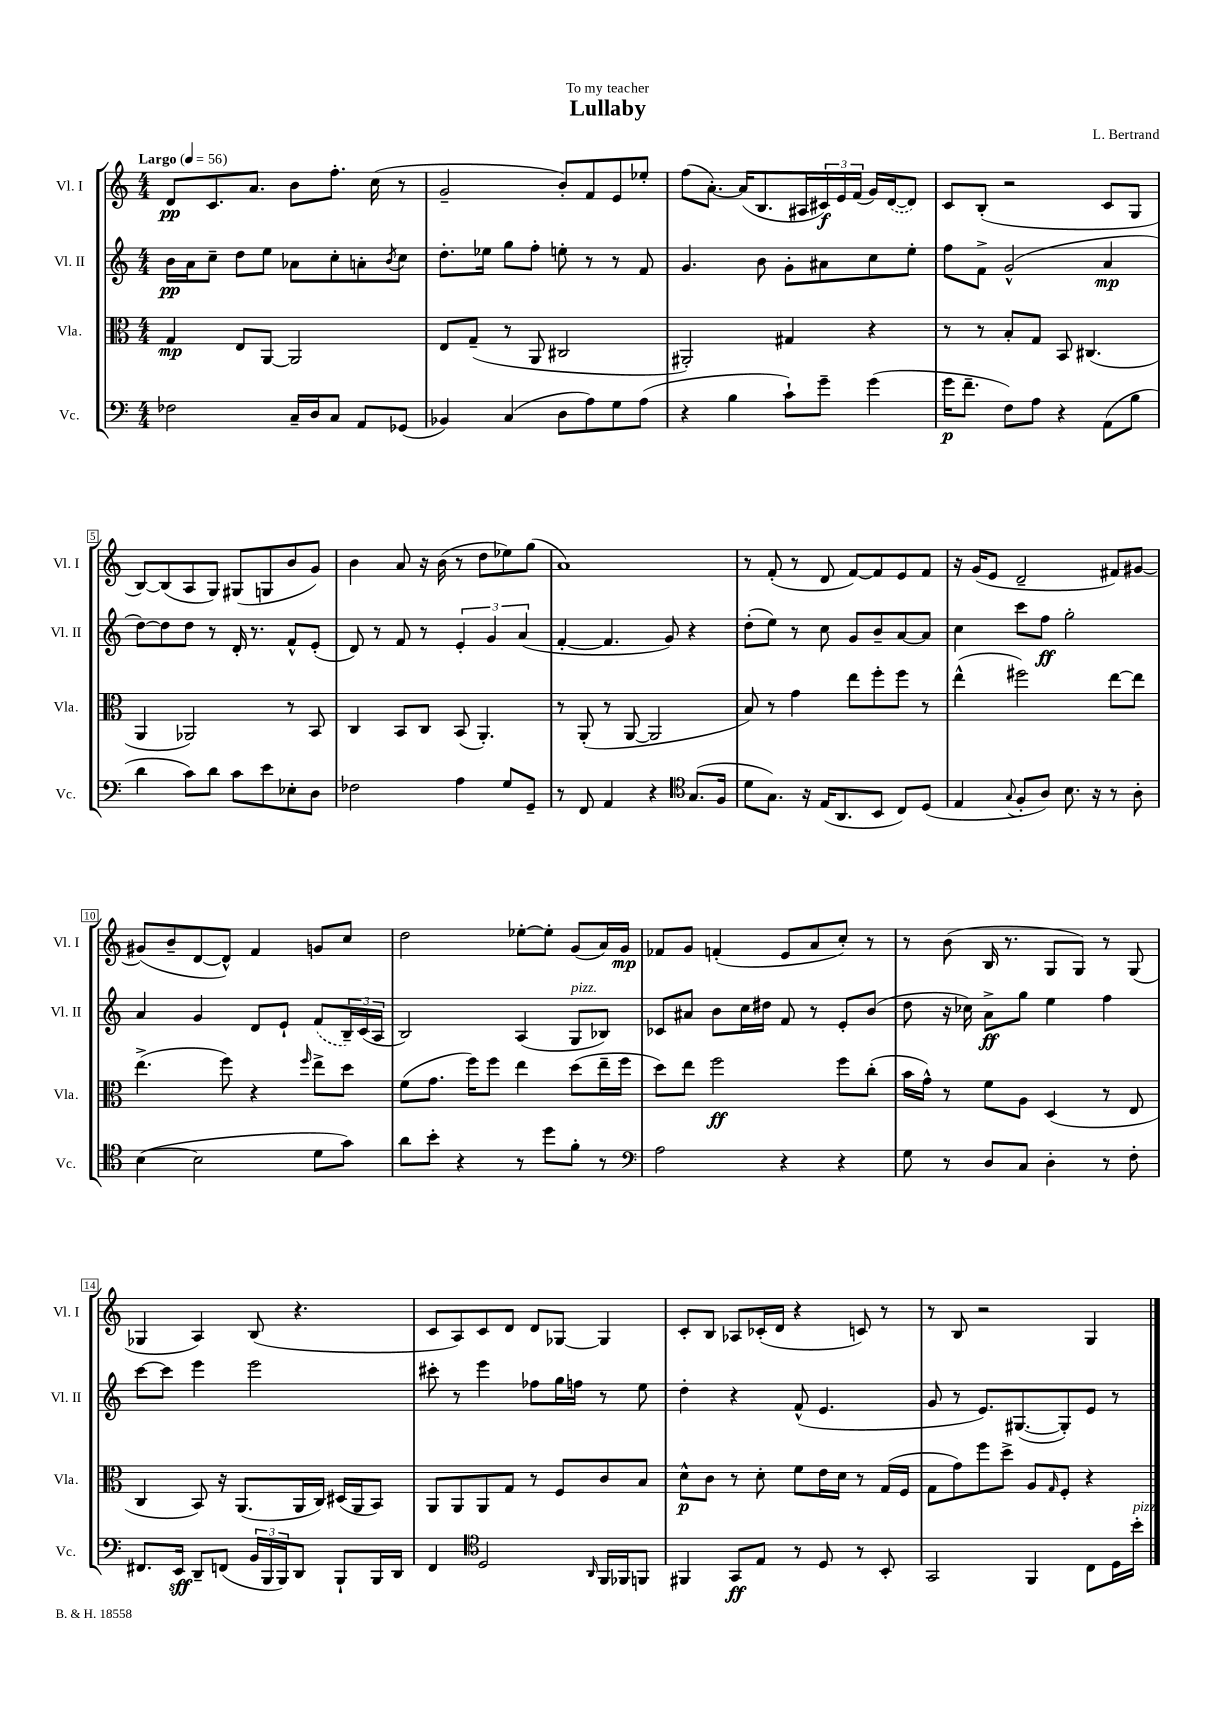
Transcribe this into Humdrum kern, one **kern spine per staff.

**kern	**dynam	**kern	**dynam	**kern	**dynam	**kern	**dynam
*part4	*part4	*part3	*part3	*part2	*part2	*part1	*part1
*staff4	*staff4	*staff3	*staff3	*staff2	*staff2	*staff1	*staff1
*I"Vc.	*	*I"Vla.	*	*I"Vl. II	*	*I"Vl. I	*
*I'Vc.	*	*I'Vla.	*	*I'Vl. II	*	*I'Vl. I	*
*clefF4	*	*clefC3	*	*clefG2	*	*clefG2	*
*k[]	*	*k[]	*	*k[]	*	*k[]	*
*M4/4	*	*M4/4	*	*M4/4	*	*M4/4	*
*MM56	*	*MM56	*	*MM56	*	*MM56	*
=1	=1	=1	=1	=1	=1	=1	=1
!	!	!	!	!	!	!LO:TX:a:B:t=Largo	!
2F-X\	.	4G/	mp	16b\LL	pp	8d/L	pp
.	.	.	.	16a\J	.	.	.
.	.	.	.	8cc~\J	.	8.c/	.
.	.	8E/L	.	8dd\L	.	.	.
.	.	.	.	.	.	8.a/J	.
.	.	[8AA/J	.	8ee\J	.	.	.
16C~/LL	.	2AA/]	.	8a-X\L	.	8b\L	.
16D/J	.	.	.	.	.	.	.
8C/J	.	.	.	8cc'\	.	8.ff'\J	.
8AA/L	.	.	.	8an'\	.	.	.
.	.	.	.	.	.	(16cc\	.
.	.	.	.	8qb/	.	.	.
(8GG-X/J	.	.	.	8cc\J	.	8r	.
=2	=2	=2	=2	=2	=2	=2	=2
4BB-X/)	.	8E/L	.	8.dd'\L	.	2g~/	.
.	.	(8G~/J	.	.	.	.	.
.	.	.	.	16ee-X\Jk	.	.	.
(4C/	.	8r	.	8gg\L	.	.	.
.	.	8AA/	.	8ff'\J	.	.	.
8D\L	.	2C#X/	.	8een'\	.	8b'/L)	.
8A\)	.	.	.	8r	.	8f/	.
8G\	.	.	.	8r	.	8e/	.
(8A\J	.	.	.	8f/	.	8ee-X'/J	.
=3	=3	=3	=3	=3	=3	=3	=3
4r	.	2AA#X'/)	.	4.g/	.	(8ff\L	.
.	.	.	.	.	.	[8.a'\J)	.
4B\	.	.	.	.	.	.	.
.	.	.	.	.	.	(16a/KL]	.
.	.	.	.	8b\	.	8.B/	.
8c`\L)	.	4G#X/	.	8g'\L	.	.	.
.	.	.	.	.	.	16A#X/L	.
8g~\J	.	.	.	8a#X\	.	24c#X/)	f
.	.	.	.	.	.	24e/	.
.	.	.	.	.	.	(24f/JJ	.
(4g\	.	4r	.	8cc\	.	16g/LL)	.
.	.	.	.	.	.	([16d/J	.
.	.	.	.	8ee'\J	.	8d/J])	.
=4	=4	=4	=4	=4	=4	=4	=4
16g\KL	p	8r	.	8ff\L	.	8c/L	.
8.f~\J	.	.	.	.	.	.	.
.	.	8r	.	8f^\J	.	(8B'/J	.
8F\L)	.	8B'/L	.	(2g^^/	.	2r	.
8A\J	.	8G/J	.	.	.	.	.
4r	.	8BB/	.	.	.	.	.
.	.	(4.C#X/	.	.	.	.	.
(8AA\L	.	.	.	4a/	mp	8c/L	.
8B\J	.	.	.	.	.	8G/J	.
!!LO:LB:g=z
=5	=5	=5	=5	=5	=5	=5	=5
4d\	.	4AA/	.	[8dd\L)	.	[8B/L)	.
.	.	.	.	8dd\]	.	(8B/]	.
8c\L)	.	2AA-X/)	.	8dd\J	.	8A/	.
8d\J	.	.	.	8r	.	8G/J)	.
8c\L	.	.	.	16d'/	.	(8G#X/L	.
.	.	.	.	8.r	.	.	.
8e\	.	.	.	.	.	8Gn/	.
8E-X'\	.	8r	.	8f^^/L	.	8b/	.
8D\J	.	8BB/	.	(8e'/J	.	8g/J)	.
=6	=6	=6	=6	=6	=6	=6	=6
2F-X\	.	4C/	.	8d/)	.	4b\	.
.	.	.	.	8r	.	.	.
.	.	8BB/L	.	8f/	.	8a/	.
.	.	8C/J	.	8r	.	16r	.
.	.	.	.	.	.	(16b\	.
4A\	.	(8BB/	.	6e'/	.	8r	.
.	.	4.AA'/)	.	.	.	8dd\L	.
.	.	.	.	6g/	.	.	.
8G/L	.	.	.	.	.	8ee-X\)	.
.	.	.	.	(6a/	.	.	.
8GG~/J	.	.	.	.	.	(8gg\J	.
=7	=7	=7	=7	=7	=7	=7	=7
8r	.	8r	.	[4f'/	.	1a)	.
8FF/	.	(8AA'/	.	.	.	.	.
4AA/	.	8r	.	4.f/]	.	.	.
.	.	[8AA/	.	.	.	.	.
4r	.	2AA/]	.	.	.	.	.
.	.	.	.	8g/)	.	.	.
*clefC4	*	*	*	*	*	*	*
(8.G/L	.	.	.	4r	.	.	.
16F/Jk	.	.	.	.	.	.	.
=8	=8	=8	=8	=8	=8	=8	=8
8d\L	.	8B/)	.	(8dd'\L	.	8r	.
8.G\J)	.	8r	.	8ee\J)	.	(8f'/	.
.	.	4g\	.	8r	.	8r	.
16r	.	.	.	.	.	.	.
(16E/KL	.	.	.	8cc\	.	8d/	.
8.AA/	.	.	.	.	.	.	.
.	.	8ee\L	.	8g/L	.	[8f/L)	.
8BB/J	.	8ff'\	.	8b~/	.	8f/]	.
8C/L)	.	8ff\J	.	[8a/	.	8e/	.
(8D/J	.	8r	.	8a/J]	.	8f/J	.
=9	=9	=9	=9	=9	=9	=9	=9
4E/	.	(4ee^^\	.	4cc\	.	16r	.
.	.	.	.	.	.	(16g/KL	.
.	.	.	.	.	.	8e/J	.
8qqG/	.	.	.	.	.	.	.
8F'/L	.	2ff#X\)	.	8ccc\L	.	2d~/	.
8A/J)	.	.	.	8ff\J	ff	.	.
8.B\	.	.	.	2gg'\	.	.	.
16r	.	.	.	.	.	.	.
8r	.	[8ee\L	.	.	.	8f#X/L)	.
8A'\	.	8ee\J]	.	.	.	[8g#X/J	.
!!LO:LB:g=z
=10	=10	=10	=10	=10	=10	=10	=10
([4B\	.	(4.ee^\	.	4a/	.	(8g#X/L]	.
.	.	.	.	.	.	8b~/	.
2B\]	.	.	.	4g/	.	[8d/	.
.	.	8ff\)	.	.	.	8d^^/J])	.
.	.	4r	.	8d/L	.	4f/	.
.	.	.	.	8e`/J	.	.	.
.	.	16qqff/	.	.	.	.	.
8d\L	.	8ee^\L	.	(8f/L	.	8gn/L	.
8g\J)	.	8dd\J	.	24B~/L)	.	8cc/J	.
.	.	.	.	(24c/	.	.	.
.	.	.	.	24A/JJ	.	.	.
=11	=11	=11	=11	=11	=11	=11	=11
8a\L	.	(8f\L	.	2B/)	.	2dd\	.
8b'\J	.	8.g\J	.	.	.	.	.
4r	.	.	.	.	.	.	.
.	.	16ff\KL)	.	.	.	.	.
.	.	8ff\J	.	.	.	.	.
8r	.	4ee\	.	(4A/	.	[8ee-X'\L	.
8dd\L	.	.	.	.	.	8ee-'\J]	.
!	!	!	!	!LO:TX:a:i:t=pizz.	!	!	!
8f'\J	.	(8dd\L	.	8G/L	.	(8g/L	.
8r	.	16ee~\L	.	8B-X/J)	.	16a/L)	.
.	.	16ff\JJ	.	.	.	16g/JJ	mp
=12	=12	=12	=12	=12	=12	=12	=12
*clefF4	*	*	*	*	*	*	*
2A\	.	8dd\L)	.	8c-X/L	.	8f-X/L	.
.	.	8ee\J	.	8a#X/J	.	8g/J	.
.	.	2ff\	ff	8b\L	.	(4fn'/	.
.	.	.	.	16cc\L	.	.	.
.	.	.	.	16dd#X\JJ	.	.	.
4r	.	.	.	8f/	.	8e/L	.
.	.	.	.	8r	.	8a/	.
4r	.	8ff\L	.	8e'/L	.	8cc'/J)	.
.	.	(8cc'\J	.	(8b/J	.	8r	.
=13	=13	=13	=13	=13	=13	=13	=13
8G\	.	16b\LL	.	8dd\	.	8r	.
.	.	16g^^\JJ)	.	.	.	.	.
8r	.	8r	.	16r	.	(8b\	.
.	.	.	.	16cc-X\)	.	.	.
8D/L	.	8f\L	.	8a^\L	ff	16B/	.
.	.	.	.	.	.	8.r	.
8C/J	.	8A\J	.	8gg\J	.	.	.
4D'\	.	(4D/	.	4ee\	.	8G/L	.
.	.	.	.	.	.	8G/J)	.
8r	.	8r	.	4ff\	.	8r	.
8F'\	.	8E/	.	.	.	(8G/	.
!!LO:LB:g=z
=14	=14	=14	=14	=14	=14	=14	=14
8.FF#X/L	.	4C/	.	[8ccc\L	.	4G-X/	.
.	.	.	.	8ccc\J]	.	.	.
16EE/Jk	sff	.	.	.	.	.	.
8DD~/L	.	8BB/)	.	4eee\	.	4A/)	.
(8FFn/J	.	16r	.	.	.	.	.
.	.	(8.AA/L	.	.	.	.	.
24BB/LL	.	.	.	2eee\	.	(8B/	.
24BBB/	.	.	.	.	.	.	.
24BBB/J)	.	.	.	.	.	.	.
8DD/J	.	16AA/L	.	.	.	4.r	.
.	.	16C/JJ)	.	.	.	.	.
8BBB`/L	.	(16D#X/LL	.	.	.	.	.
.	.	16AA/J	.	.	.	.	.
16BBB/L	.	8BB/J)	.	.	.	.	.
16DD/JJ	.	.	.	.	.	.	.
=15	=15	=15	=15	=15	=15	=15	=15
4FF/	.	8AA/L	.	8ccc#X'\	.	8c/L	.
.	.	8AA/	.	8r	.	8A/)	.
*clefC4	*	*	*	*	*	*	*
2D/	.	8AA/	.	4eee\	.	8c/	.
.	.	8G/J	.	.	.	8d/J	.
.	.	8r	.	8ff-X\L	.	8d/L	.
.	.	8F/L	.	16gg\L	.	[8G-X/J	.
.	.	.	.	16ffn\JJ	.	.	.
16qqAA/	.	.	.	.	.	.	.
16FF/LL	.	8c/	.	8r	.	4G-/]	.
16FF-X/J	.	.	.	.	.	.	.
8FFn/J	.	8B/J	.	8ee\	.	.	.
=16	=16	=16	=16	=16	=16	=16	=16
4FF#X/	.	8d^^\L	p	4dd'\	.	8c'/L	.
.	.	8c\J	.	.	.	8B/J	.
8GG/L	ff	8r	.	4r	.	8A-X/L	.
8E/J	.	8d'\	.	.	.	(16c-X'/L	.
.	.	.	.	.	.	16d/JJ	.
8r	.	8f\L	.	(8f^^/	.	4r	.
8D/	.	16e\L	.	4.e/	.	.	.
.	.	16d\JJ	.	.	.	.	.
8r	.	8r	.	.	.	8cn/)	.
8BB'/	.	(16G/LL	.	.	.	8r	.
.	.	16F/JJ	.	.	.	.	.
=17	=17	=17	=17	=17	=17	=17	=17
2GG/	.	8G\L	.	8g/	.	8r	.
.	.	8g\)	.	8r	.	8B/	.
.	.	8ff\	.	8.e/L)	.	2r	.
.	.	8dd^\J	.	.	.	.	.
.	.	.	.	([8.G#X/	.	.	.
4FF/	.	8A/L	.	.	.	.	.
.	.	16qqG/	.	.	.	.	.
.	.	8F'/J	.	8G#'/])	.	.	.
8C\L	.	4r	.	8e/J	.	4G/	.
16D\L	.	.	.	8r	.	.	.
!LO:TX:a:i:t=pizz.	!	!	!	!	!	!	!
16b'\JJ	.	.	.	.	.	.	.
==	==	==	==	==	==	==	==
*-	*-	*-	*-	*-	*-	*-	*-
